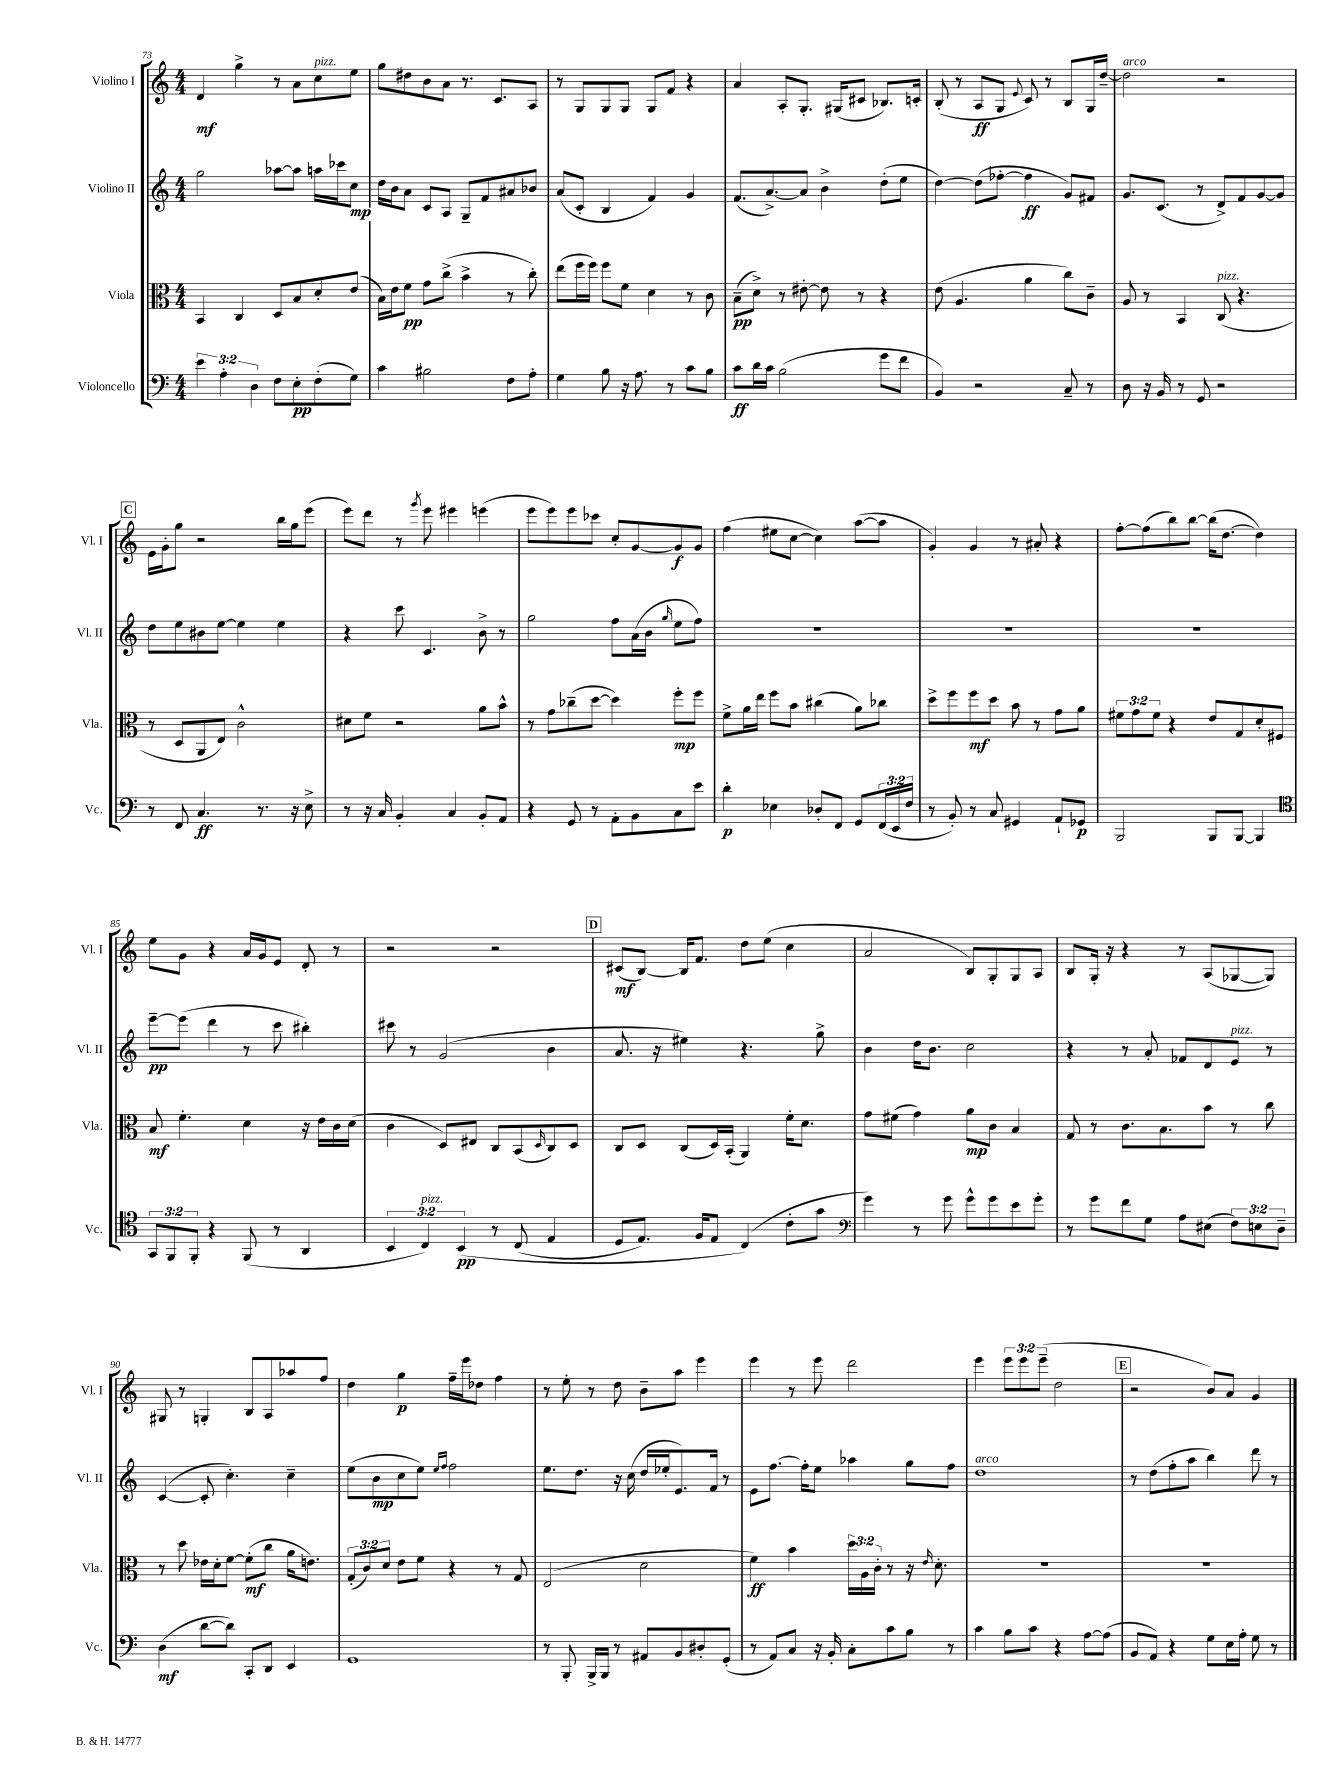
<<
\new StaffGroup <<
\new Staff = "s0" \with { instrumentName = "Violino I" shortInstrumentName = "Vl. I" } {
    \clef treble \key c \major \numericTimeSignature \time 4/4 \override Staff.TupletNumber.text = #tuplet-number::calc-fraction-text
    d'4\mf g''4-> r8 a'8 c''8^\markup { \italic "pizz." } e''8 |
    g''8 dis''8 b'8 a'8 r8. c'8. a8 |
    r8 g8 g8 g8 g8 f'8 r4 |
    a'4 a8-. g8.-. gis16( cis'8 bes8.) c'16-. |
    b8-.( r8 a8\ff g8 \appoggiatura { e'8 } c'8) r8 b8 g16 d''16~-- |
    d''2^\markup { \italic "arco" } r2 |
    \mark \markup { \box "C" } e'16 g'16-. g''8 r2 b''16 g''16 e'''8( |
    e'''8) d'''8 r8 \acciaccatura { g'''8 } e'''8 eis'''4 e'''4( |
    e'''8 e'''8) e'''8 ces'''8 c''8-. g'8~ g'8\f g'8 |
    f''4( eis''8 c''8~ c''4) a''8~( a''8 |
    g'4-.) g'4 r8 ais'8-. r4 |
    f''8~-. f''8( b''8) b''8~ b''16( d''8.~ d''4) |
    e''8 g'8 r4 a'16 g'16 e'8 d'8-. r8 |
    r2 r2 |
    \mark \markup { \box "D" } cis'8\mf( b8~) b16 f'8. d''8 e''8( c''4 |
    a'2 b8) g8-. g8 a8 |
    b8 g16-. r16 r4 r8 a8( ges8~ ges8) |
    gis8 r8 g4-. b8 a8 aes''8 f''8 |
    d''4 g''4\p f''16-- e'''16 des''8 f''4 |
    r8 e''8-. r8 d''8 b'8-- a''8 e'''4 |
    e'''4 r8 e'''8 d'''2 |
    e'''4 \tuplet 3/2 { e'''8 e'''8 e'''8--( } d''2 |
    \mark \markup { \box "E" } r2 b'8) a'8 g'4 \bar "|." |
}
\new Staff = "s1" \with { instrumentName = "Violino II" shortInstrumentName = "Vl. II" } {
    \clef treble \key c \major \numericTimeSignature \time 4/4
    g''2 aes''8~ aes''8 a''16 ces'''16 c''8\mp |
    d''16 b'16 a'8 c'8 a8 g8-- f'8 ais'8 bes'8 |
    a'8( c'8-. b4 f'4) g'4 |
    f'8.( a'8.~->) a'8 b'4-> d''8-.( e''8 |
    d''4~) d''8( fes''8~-. fes''4\ff g'8) fis'8 |
    g'8. c'8.( r8 d'8->) f'8 g'8~ g'8 |
    \mark \markup { \box "C" } d''8 e''8 bis'8 e''8~ e''4 e''4 |
    r4 c'''8 c'4. b'8-> r8 |
    g''2 f''8 a'16( b'16 \grace { g''16 } e''8 f''8) |
    R1 |
    R1 |
    R1 |
    e'''8~--\pp e'''8( d'''4 r8 c'''8 bis''4-.) |
    cis'''8 r8 g'2( b'4 |
    \mark \markup { \box "D" } a'8. r16 eis''4) r4. g''8-> |
    b'4 d''16 b'8. c''2 |
    r4 r8 a'8-. fes'8 d'8 e'8^\markup { \italic "pizz." } r8 |
    c'4~( c'8-. c''4.-.) c''4-- |
    e''8( b'8\mp c''8 e''8) \grace { e''16 f''16 } f''2 |
    e''8. d''8. r16 c''16( d''16 ees''16-. e'8.) f'16 r8 |
    e'8 f''8.~ f''16-. e''8 aes''4 g''8 f''8 |
    d''1^\markup { \italic "arco" } |
    \mark \markup { \box "E" } r8 d''8( f''8-. a''8 b''4) d'''8 r8 \bar "|." |
}
\new Staff = "s2" \with { instrumentName = "Viola" shortInstrumentName = "Vla." } {
    \clef alto \key c \major \numericTimeSignature \time 4/4 \override Staff.TupletNumber.text = #tuplet-number::calc-fraction-text
    b,4 c4 d8 b8 d'8-. e'8( |
    b16) e'16 f'8\pp g'8 c''8->( b'4-> r8 c''8-.) |
    e''8( f''16 f''16) f''8 f'8 d'4 r8 c'8 |
    b8--\pp( d'8->) r8 eis'8~-. eis'8 r8 r4 |
    e'8( a4. a'4 c''8) c'8-- |
    a8 r8 b,4 c8^\markup { \italic "pizz." }( r4. |
    \mark \markup { \box "C" } r8 d8 a,8 e8) c'2-^ |
    dis'8 f'8 r2 a'8 b'8-^ |
    r8 g'8 ces''8--( d''8~ d''4) f''8-.\mp f''8 |
    f'8-> a'16 e''16 f''8 b'8 cis''4( a'8) ces''8 |
    d''8-> f''8 f''8\mf d''8 b'8 r8 g'8 a'8 |
    \tuplet 3/2 { fis'8 g'8 fis'8 } r4 e'8 g8 d'8-. fis8 |
    b8\mf f'4.-. d'4 r16 e'16 c'16 d'16( |
    c'4 d8) eis8 c8 b,8( \grace { d16 } c8) d8 |
    \mark \markup { \box "D" } c8 d8 c8( d16) b,16-.( a,4) f'16-. d'8. |
    g'8 fis'8( g'4) a'8\mp c'8 b4 |
    g8 r8 c'8. b8. b'8 r8 c''8 |
    r8 d''8 ees'16 d'16-. f'8~ f'8-.\mf( c''8 a'16 e'8.) |
    \tuplet 3/2 { g8-.( c'8) d'8 } e'8 f'8 r4 r8 g8 |
    e2( d'2 |
    f'4\ff) b'4 \tuplet 3/2 { d''16 a16 c'16-. } r8 r16 \grace { e'16 } d'8.-. |
    R1 |
    \mark \markup { \box "E" } R1 \bar "|." |
}
\new Staff = "s3" \with { instrumentName = "Violoncello" shortInstrumentName = "Vc." } {
    \clef bass \key c \major \numericTimeSignature \time 4/4 \override Staff.TupletNumber.text = #tuplet-number::calc-fraction-text
    \tuplet 3/2 { e'4 a4-. d4 } f8 e8-.\pp f8-.( g8) |
    c'4 bis2 f8 a8-. |
    g4 b8 r16 a8. r8 c'8 b8 |
    c'8\ff d'16 c'16 b2( g'8 f'8 |
    b,4) r2 c8-- r8 |
    d8 r16 b,16 r8 g,8 r2 |
    \mark \markup { \box "C" } r8 f,8 c4.\ff r8. r16 e8-> |
    r8 r16 c16 b,4-. c4 b,8-. a,8 |
    r4 g,8 r8 a,8-. b,8 c8 e'8 |
    d'4-.\p ees4 des8-. f,8 g,8 \tuplet 3/2 { f,16( e,16 f16 } |
    r8 b,8-.) r8 c8 gis,4 a,8-! ges,8\p |
    b,,2 b,,8 b,,8~ b,,4 |
    \clef tenor \tuplet 3/2 { g,8 f,8 f,8-. } r4 f,8( r8 a,4 |
    \tuplet 3/2 { b,4 c4^\markup { \italic "pizz." }) b,4\pp\( } r8 c8( e4 |
    \mark \markup { \box "D" } d8 e8.) f16 e8 c4(\) c'8-. g'8 |
    \clef bass g'4) r8 g'8 g'8-^ g'8 e'8 g'8-. |
    r8 g'8 f'8 g8 a8 eis8( \tuplet 3/2 { f8) e8 d8-- } |
    d4\mf( d'8~ d'8) c,8-. d,8 e,4 |
    g,1 |
    r8 b,,8-. b,,16-> b,,16 r8 ais,8 b,8 dis8-. g,8-.( |
    r8 a,8) c8 r16 b,16-. c8-. c'8 b8 r8 |
    c'4 b8 c'8 r4 a8~ a8( |
    \mark \markup { \box "E" } b,8 a,8) r4 g8 e16 a16-. g8 r8 \bar "|." |
}
>>
>>
\layout { \context { \Score currentBarNumber = #73 } }
